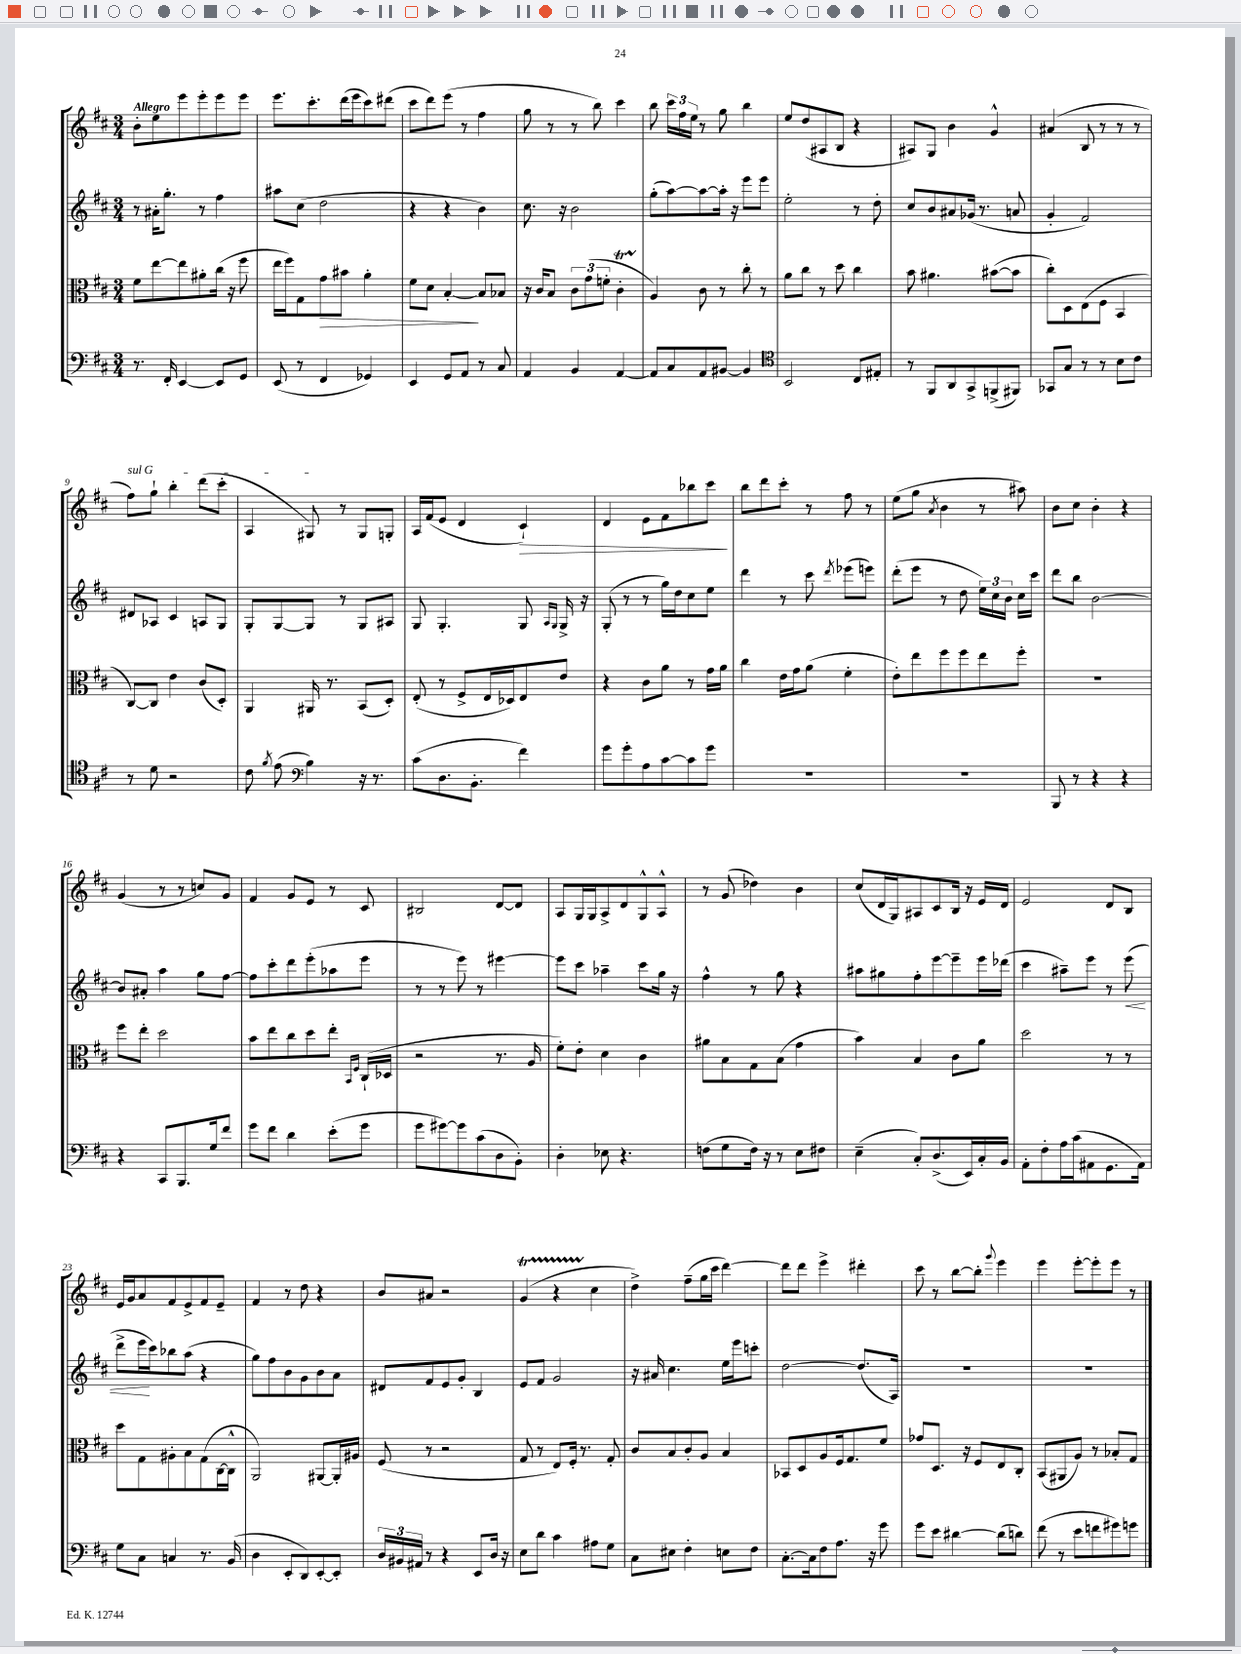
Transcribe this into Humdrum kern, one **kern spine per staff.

**kern	**kern	**kern	**kern
*staff4	*staff3	*staff2	*staff1
*clefF4	*clefC3	*clefG2	*clefG2
*k[f#c#]	*k[f#c#]	*k[f#c#]	*k[f#c#]
*M3/4	*M3/4	*M3/4	*M3/4
8.r	8f#	8r	8b'
.	[8ee	16a#'	8ee
16FF#'	.	8.gg'	.
[4EE	8ee]	.	8eee
.	8a#'	8r	8eee'
8EE]	(16cc#	4ff#	8eee
.	16r	.	.
8GG	8ff#	.	8eee
=	=	=	=
(8EE	16ee	8aa#	8.eee
.	16ff#)	.	.
8r	8G	(8cc#	.
.	.	.	8.ccc#'
4FF#	8g	2dd	.
.	8b#	.	(16ddd
.	.	.	16eee
4GG-)	4a'	.	8ccc#)
.	.	.	(8ddd#
=	=	=	=
4EE	8f#	4r	8ccc#
.	8d	.	8ddd)
8GG	[4B'	4r	(8eee
8AA	.	.	8r
8r	8B]	4b)	4ff#
8C#	8B-	.	.
=	=	=	=
4AA	16r	8.cc#	8gg
.	16c#	.	.
.	8B	.	8r
.	.	16r	.
4BB	12c#	2b	8r
.	(12g	.	.
.	.	.	8bb)
.	12f'	.	.
[4AA	4c#'	.	4ccc#
=	=	=	=
8AA]	4A)	(8gg'	8bb
8C#	.	[8aa)	24ccc#
.	.	.	24ff#
.	.	.	24ee
8AA	8c#	8aa_	8r
[8BB#	8r	16aa']	8gg
.	.	16r	.
4BB#]	8cc#'	8eee	4bb
.	8r	8eee	.
=	=	=	=
*clefC4	*	*	*
2BB	8a	2ee'	8ee
.	8cc#	.	(8dd
.	8r	.	8A#
.	8dd	.	8B
8C#	4cc#	8r	4r
8E#'	.	8dd'	.
=	=	=	=
8r	8b	8cc#	8A#)
8FF#	4.a#	8b	8G
8AA	.	8a#	4b
8GG^	.	(16g-	.
.	.	8.r	.
(8FF^	([8b#	.	4g^^
8FF#)	8b#]	8a	.
=	=	=	=
8GG-	8cc#')	4g'	(4a#
8G	8D	.	.
8r	(8E	2f#)	8B
8r	8F#	.	8r
8B	4BB	.	8r
8c#	.	.	8r
=	=	=	=
8r	[8C#)	8d#	8ff#)
8d	8C#]	8A-	8gg`
2r	4e	4c#	4bb'
.	(8c#	8A	(8ddd
.	8D')	8G	8ccc#'
=	=	=	=
8c#	4AA	8G'	4A
8qf#	.	.	.
(8e	.	[8G	.
*clefF4	*	*	*
4B)	16AA#	8G]	8G#)
.	8.r	.	.
.	.	8r	8r
16r	(8BB	8G	8G#
8.r	.	.	.
.	8D')	8A#	8G'
=	=	=	=
(8c#	(8E'	8G	16A
.	.	.	(16f#
8.D	8r	4.G'	8e
.	8F#^	.	4d
8.BB'	.	.	.
.	16E	.	.
.	16D-)	.	.
4f#)	8E	8G	4c#`)
.	.	16qqA	.
.	.	16qqG	.
.	8e	16G^	.
.	.	16r	.
=	=	=	=
8g	4r	(8G'	4d
8g'	.	8r	.
8A	8c#	8r	8e
[8c#	8a	16gg)	8f#
.	.	16dd	.
8c#]	8r	8cc#	8bb-
8g	16g	8ee	8ccc#
.	16a	.	.
=	=	=	=
2.r	4cc#	4ddd	8bb
.	.	.	8ddd
.	16e	8r	8ccc#'
.	16g	.	.
.	(8a	8ccc#	8r
.	.	8qddd	.
.	4f#'	(8eee-	8ff#
.	.	8eee)	8r
=	=	=	=
2.r	8e')	(8ddd'	(8ee
.	8ee	8eee	8gg
.	.	.	8qa
.	8ff#	8r	4b
.	8ff#	8dd	.
.	8ee	24ee)	8r
.	.	24cc#	.
.	.	24b	.
.	8ff#'	16cc#	8aa#)
.	.	16ccc#	.
=	=	=	=
8BBB	2.r	8ddd	8b
8r	.	8bb	8cc#
4r	.	[2b	4b'
4r	.	.	4r
=	=	=	=
4r	8ff#	8b]	(4g
.	8ee'	8a#'	.
8CC#	2dd	4aa	8r
8.BBB	.	.	8r
.	.	8gg	8cc)
16G	.	.	.
8f#	.	[8ff#	8g
=	=	=	=
8g	8b	8ff#]	4f#
8f#	8ee	8ccc#'	.
4d	8cc#	8ddd	8g
.	8dd	(8eee'	8e
(8e'	8ee'	8aa-	8r
.	16qqBB	.	.
.	16qqF#	.	.
8g	(16C#`	8eee	8c#
.	16D-	.	.
=	=	=	=
8g	2r	8r	2B#
[8g#)	.	8r	.
8g#]	.	8eee)	.
(8c#	.	8r	.
8D	8.r	[4eee#	[8d
8BB')	.	.	8d]
.	16A	.	.
=	=	=	=
4D'	8f#')	8eee#]	8A
.	8e'	8ccc#	16G
.	.	.	16G
8E-	4d	4aa-~	8A^
4.r	.	.	8d
.	4c#	8ccc#	8G^^
.	.	16gg	8A^^
.	.	16r	.
=	=	=	=
(8F	8a#	4ff#^^	8r
8G	8B	.	(8g
16F)	8G	8r	4dd-)
16r	.	.	.
8r	(8B	8gg	.
8E	4g	4r	4b
8F#	.	.	.
=	=	=	=
(4E~	4b)	8aa#	(8cc#
.	.	8gg#	16d
.	.	.	16G)
8C#')	4B	8ff#'	8A#
(8.D^	.	[8eee	8c#
.	8c#	8eee~]	16B
16EE)	.	.	16r
16C#'	8a	16eee	16e
16BB	.	(16ddd-	16d
=	=	=	=
8AA'	2dd	4ccc#	2e
8F#'	.	.	.
16A	.	8aa#~)	.
(16c#	.	.	.
8AA#	.	8eee	.
8.GG	8r	8r	8d
.	8r	(8eee	8B
16AA#)	.	.	.
=	=	=	=
8G	8dd	8ddd^	16e
.	.	.	16g
8C#	8G	16eee	8a
.	.	16ccc#)	.
4C	8A#'	8bb-	8f#
.	8B	(8aa	8e^
8.r	(8G	4r	8f#
.	[16C#	.	8e~
(16BB	16C#^^]	.	.
=	=	=	=
4D	2AA)	8gg)	4f#
.	.	8ff#	.
8EE'	.	8b	8r
8DD)	.	8g	8dd
[8EE'	[8AA#	8b	4r
8EE']	16AA#']	8a	.
.	16A#	.	.
=	=	=	=
24D	(8F#	8d#	8b
24BB#	.	.	.
24AA#	.	.	.
8r	8r	8f#	8a#
4r	2r	8e	2r
.	.	8g'	.
8EE	.	4B	.
16D	.	.	.
16r	.	.	.
=	=	=	=
8E	8G	8e	(4g
8d	8r	8f#	.
4c#	8E)	2g	4r
.	16F#'	.	.
.	8.r	.	.
8A#	.	.	4cc#
8G	8G'	.	.
=	=	=	=
8C#	8c#	16r	4dd^)
.	.	16a#	.
8E#	8B	4.cc#	.
4F#'	8c#'	.	(8ff#~
.	8A	.	16gg
.	.	.	16ccc#
8E	4B	16ee	[4ddd)
.	.	16eee	.
8F#	.	8ccc'	.
=	=	=	=
[8.C#'	8BB-	[2dd	8ddd]
.	8D	.	8ddd
16C#]	.	.	.
8F#	8A	.	4eee^
8.A	16F#	.	.
.	8.G	.	.
.	.	(8.dd]	4ddd#'
16r	.	.	.
8g	8f#	.	.
.	.	16A)	.
=	=	=	=
8g	8g-	2.r	8ccc#
8e	8.D	.	8r
[4d#	.	.	[8bb
.	16r	.	.
.	8F#	.	8bb']
.	.	.	8qqggg
(8d#]	8E	.	4eee
8d)	8C#'	.	.
=	=	=	=
(8f#	(8BB	2.r	4eee
8r	8AA#	.	.
8e	8A)	.	[8eee'
8f	8r	.	8eee']
8g#)	8B-'	.	8eee
8g	8G	.	8r
==	==	==	==
*-	*-	*-	*-
